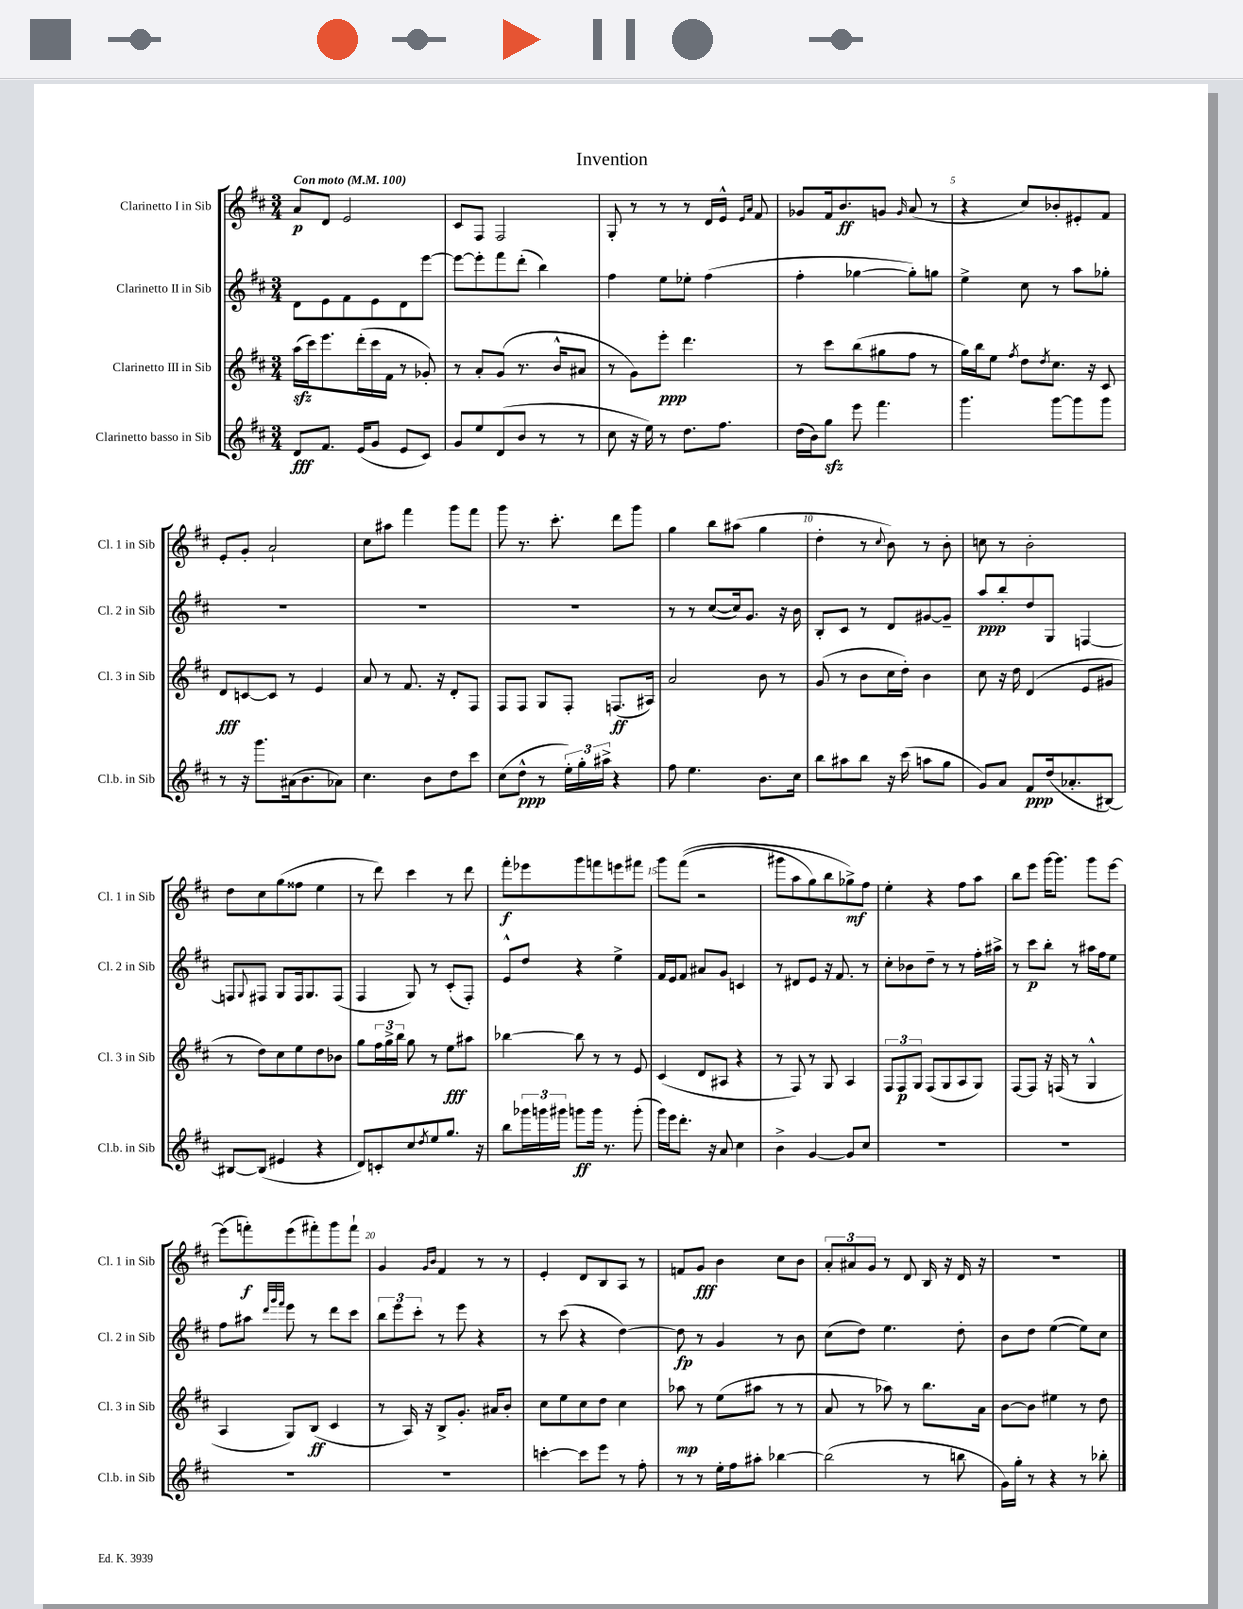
\header { title = "Invention" }
<<
\new StaffGroup <<
\new Staff = "s0" \with { instrumentName = "Clarinetto I in Sib" shortInstrumentName = "Cl. 1 in Sib" } {
    \clef treble \key d \major \numericTimeSignature \time 3/4 \tempo "Con moto" 4 = 100
    a'8\p d'8 e'2 |
    cis'8 fis8 fis2 |
    g8-. r8 r8 r8 d'16 e'16-^ \grace { e'16 a'16 } fis'8 |
    ges'8 fis'16 b'8.\ff g'8 \grace { g'16 } a'8( r8 |
    r4 cis''8) bes'8-. eis'8-. fis'8 |
    e'8-. g'8-. a'2-! |
    cis''8 ais''8 fis'''4 g'''8 fis'''8 |
    g'''8 r8. cis'''8.-. d'''8 g'''8 |
    g''4 b''8 ais''8( g''4 |
    d''4-. r8 \appoggiatura { cis''8 } b'8) r8 b'8-. |
    c''8 r8 b'2-. |
    d''8 cis''8 g''8( fisis''8 e''4 |
    r8 d'''8) cis'''4 r8 d'''8 |
    fis'''8-.\f ees'''8 g'''8 f'''8 e'''8 fis'''8 |
    g'''8 fis'''8(\( r2 |
    gis'''8 a''8 g''8) b''8 ges''8->\mf\) fis''8 |
    e''4-. r4 fis''8 a''8 |
    b''8 e'''8 g'''16~ g'''8. g'''8 e'''8~ |
    e'''8( f'''8-.\f) e'''8( fis'''8-.) g'''8 fis'''8-! |
    g'4 \grace { g'16 b'16 } fis'4 r8 r8 |
    e'4-. d'8 b8 a8 r8 |
    f'8 g'8\fff b'4 cis''8 b'8 |
    \tuplet 3/2 { a'8-. ais'8 g'8 } r8 d'8 b16 r16 d'16 r16 |
    R2. \bar "|." |
}
\new Staff = "s1" \with { instrumentName = "Clarinetto II in Sib" shortInstrumentName = "Cl. 2 in Sib" } {
    \clef treble \key d \major \numericTimeSignature \time 3/4
    d'8 e'8 fis'8 e'8 d'8 e'''8~ |
    e'''8~ e'''8-. fis'''8 d'''8-.( b''4) |
    fis''4 e''8 ees''8-. fis''4( |
    fis''4-. ges''4~ ges''8-.) g''8 |
    e''4-> cis''8 r8 a''8 ges''8-. |
    R2. |
    R2. |
    R2. |
    r8 r8 cis''8~( cis''16) g'8. r16 b'16 |
    b8-. cis'8 r8 d'8 gis'8~ gis'8-- |
    a''8\ppp b''8-. d''8 g8 f4~ |
    f8 \appoggiatura { g8 } fis8 g8 fis16 g8. fis8( |
    fis4 g8) r8 cis'8-.( fis8-.) |
    e'8-^ d''8 r4 e''4-> |
    fis'16 e'16 fis'8 ais'8 g'8 c'4 |
    r8 dis'8 e'8 r16 fis'8. r8 |
    cis''8-. bes'8 d''8-- r8 r8 fis''16-. ais''16-> |
    r8 cis'''8\p b''8-. r8 ais''16 fis''16 e''8 |
    fis''8 ais''8 \grace { d'''32 g'''32 fis'''32 } e'''8 r8 d'''8 cis'''8 |
    \tuplet 3/2 { b''8 e'''8 cis'''8-. } r8 e'''8 r4 |
    r8 cis'''8( r4 d''4~) |
    d''8\fp r8 g'4 r8 b'8 |
    cis''8( d''8) e''4. d''8-. |
    b'8 d''8 e''4~( e''8) cis''8 \bar "|." |
}
\new Staff = "s2" \with { instrumentName = "Clarinetto III in Sib" shortInstrumentName = "Cl. 3 in Sib" } {
    \clef treble \key d \major \numericTimeSignature \time 3/4
    a''16\sfz( cis'''16) e'''8. d'''16-.( cis'''16 fis'16 r8 ges'8-.) |
    r8 a'8-. g'8( r8. b'16-^ ais'8 |
    r8 g'8) e'''8-.\ppp d'''4. |
    r8 cis'''8 b''8( gis''8 fis''8 r8 |
    g''16) b''16 e''8 \acciaccatura { fis''8 } d''8 \acciaccatura { d''8 } cis''8. r16 cis'8 |
    d'8\fff c'8~ c'8 r8 e'4 |
    a'8 r8 fis'8. r16 d'8-. fis8 |
    fis8 fis8 g8 fis8-. f8.\ff( ais16) |
    a'2 b'8 r8 |
    g'8( r8 b'8 cis''16 d''16-.) b'4 |
    cis''8 r16 d''16 d'4( e'8 gis'8 |
    r8 d''8) cis''8 e''8 d''8 bes'8 |
    g''8 \tuplet 3/2 { fis''16 g''16-> b''16 } g''8 r8 e''8\fff ais''8 |
    bes''4~ bes''8 r8 r8 e'8 |
    cis'4( d'8 ais8 r4 |
    r8 fis8) r8 g8 a4 |
    \tuplet 3/2 { fis8 fis8\p g8 } fis8( g8 a8 g8) |
    fis8~ fis8 r16 f16( r8 g4-^ |
    a4 g8) b8\ff( cis'4 |
    r8 a16) r16 b8-> g'8.-. ais'16 b'8-. |
    cis''8 e''8 cis''8 d''8 cis''4 |
    aes''8\mp r8 e''8( ais''8 r8 r8 |
    a'8 r8 aes''8) r8 b''8. a'16 |
    b'8~ b'8 eis''4 r8 d''8 \bar "|." |
}
\new Staff = "s3" \with { instrumentName = "Clarinetto basso in Sib" shortInstrumentName = "Cl.b. in Sib" } {
    \clef treble \key d \major \numericTimeSignature \time 3/4
    d'8\fff fis'8. e'16( g'8 e'8 cis'8) |
    g'8 e''8 d'8( b'8 r8 r8 |
    cis''8 r16 e''16) r8 d''8. fis''8. |
    d''16( b'16) g''8\sfz e'''8 fis'''4. |
    g'''4. g'''8~ g'''8 g'''8 |
    r8 r16 g'''8. ais'16( b'8. aes'8) |
    cis''4. b'8 d''8 cis'''8 |
    cis''8( d''8-^\ppp r8 \tuplet 3/2 { e''16-.) g''16-. ais''16-> } r4 |
    fis''8 e''4. b'8. cis''16 |
    b''8 ais''8 b''8 r16 cis'''16( a''8 g''8 |
    g'8) a'8 fis'8\ppp d''16( aes'8.-. bis8~) |
    bis8~ bis8( eis'4 r4 |
    d'8) c'8-. cis''8 \acciaccatura { d''8 } e''8 g''8. r16 |
    b''8 \tuplet 3/2 { ges'''16 g'''16 gis'''16 } g'''8\ff g'''16 r8. g'''8-.( |
    g'''16) e'''16 d'''8.-. r16 a'8 cis''4 |
    b'4-> g'4~ g'8 cis''8 |
    R2. |
    R2. |
    R2. |
    R2. |
    c'''4~-. c'''8 e'''8 r8 fis''8-. |
    r8 r8 e''16-. fis''16 ais''8-. bes''4~ |
    bes''2( r8 b''8 |
    g'16) g''16-. r8 r4 r8 bes''8-. \bar "|." |
}
>>
>>
\layout { \context { \Score \override BarNumber.break-visibility = ##(#f #t #t) barNumberVisibility = #(every-nth-bar-number-visible 5) } }
